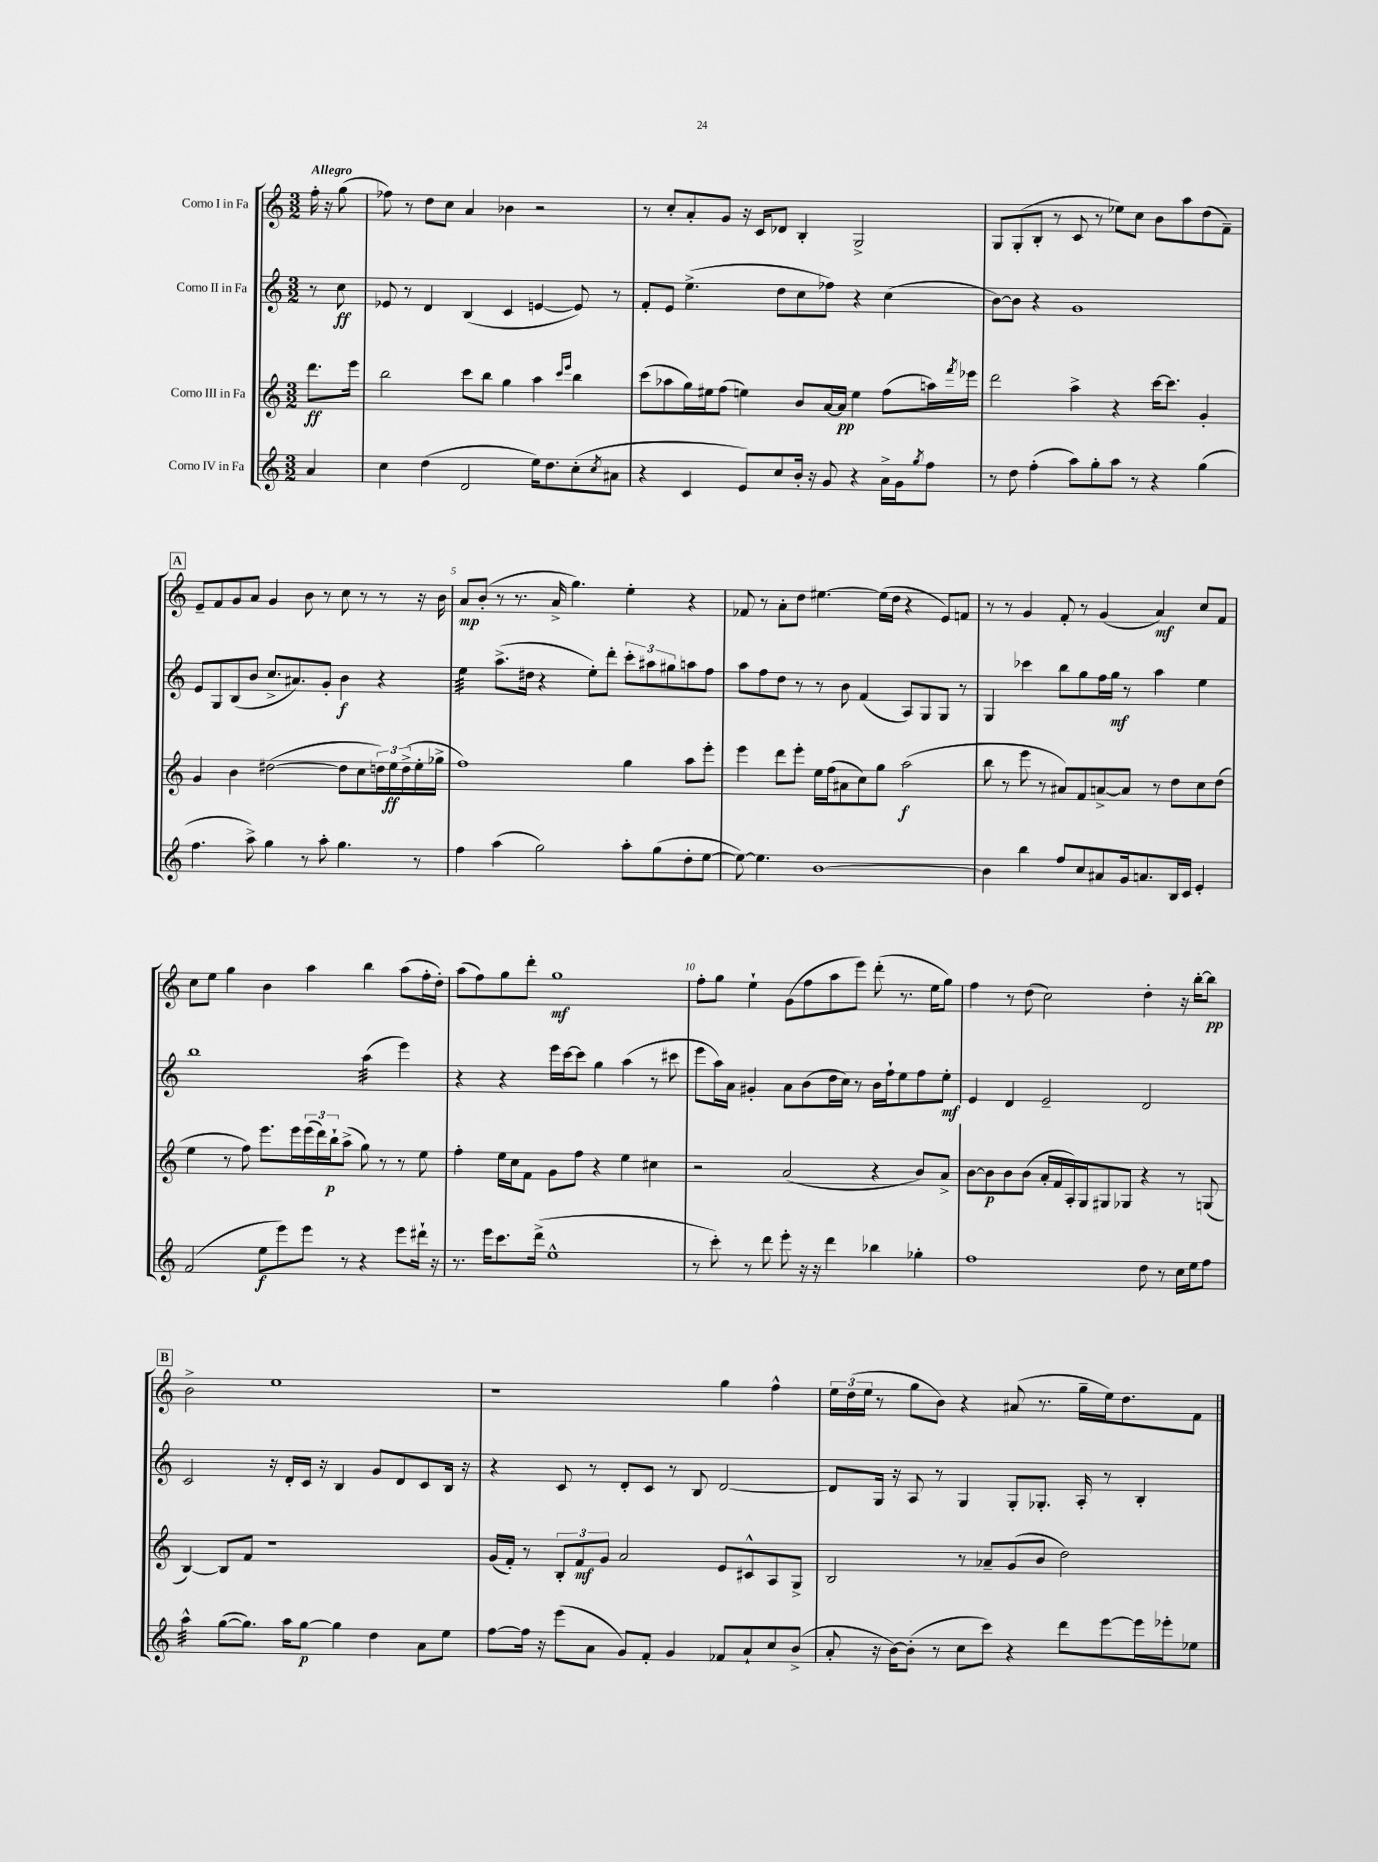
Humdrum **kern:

**kern	**kern	**kern	**kern
*staff4	*staff3	*staff2	*staff1
*clefG2	*clefG2	*clefG2	*clefG2
*k[]	*k[]	*k[]	*k[]
*M3/2	*M3/2	*M3/2	*M3/2
4a	8.ddd	8r	16ff'
.	.	.	16r
.	.	8cc	(8gg
.	16eee	.	.
=	=	=	=
4cc	2bb	8e-	8ff-)
.	.	8r	8r
(4dd	.	4d	8dd
.	.	.	8cc
2d	8ccc	(4B	4a
.	8bb	.	.
.	4gg	4c	4b-
16ee)	4aa	[4e	2r
8.dd	.	.	.
.	16qqccc	.	.
.	16qqeee	.	.
(8cc'	4bb	8e])	.
8qcc	.	.	.
8a#	.	8r	.
=	=	=	=
4r	(8ccc	8f'	8r
.	8aa-	8e	8cc'
4c	16gg)	(4.ee^	8a'
.	16ee#	.	.
.	(8ff	.	8g
8e)	4ee)	.	16r
.	.	.	16c
8cc	.	8dd	8d-
16b'	8b	8cc	4B'
16r	.	.	.
8g	[16a	8ff-)	.
.	16a]	.	.
4r	4ee	4r	2G^
16a^	(8ff	(4cc	.
16g	.	.	.
8qgg	.	.	.
8ff	16aa)	.	.
.	8qfff	.	.
.	16eee-	.	.
=	=	=	=
8r	2ddd	[8b)	8G
8dd	.	8b]	(8G'
(4ff'	.	4r	8B'
.	.	.	8r
8aa)	4aa^	1g	8c
8gg'	.	.	8r
8aa	4r	.	8ee-)
8r	.	.	8cc
4r	[16ccc	.	8b
.	8.ccc]	.	.
.	.	.	8aa
(4gg	4g'	.	(8dd
.	.	.	8f~)
=	=	=	=
4.ff	4g	8e	8e~
.	.	8G	8f
.	4b	(8B	8g
8aa^)	.	8b	8a
4gg	([2dd#	8.cc^	4g
.	.	8.a#)	.
8r	.	.	8b
8aa'	.	8g'	8r
4.gg	8dd#]	4b	8cc
.	8cc	.	8r
.	24dd)	4r	8r
.	24ee	.	.
.	(24dd^	.	.
8r	16ee'	.	16r
.	16gg-^	.	16b
=	=	=	=
4ff	1ff)	4ee	8a
.	.	.	(8b'
(4aa	.	(8.aa^	8r
.	.	.	8.r
.	.	16dd#	.
2gg)	.	4r	.
.	.	.	16a^
.	.	.	4.gg)
.	.	8ee')	.
.	.	8ddd'	.
8aa'	4gg	12ccc'	4ee'
.	.	12aa#	.
(8gg	.	.	.
.	.	12gg#	.
8dd'	8aa	8aa	4r
[8ee	8eee'	8ff	.
=	=	=	=
8ee_)	4eee	8aa	8f-
4.ee]	.	8ff	8r
.	8ddd	8dd	8a'
.	8eee'	8r	8dd
[1b	16ee	8r	[4.ee#
.	(16ff	.	.
.	8a#	8b	.
.	8cc)	(4f	.
.	8gg	.	(16ee#]
.	.	.	16dd
.	(2aa	8A)	4r
.	.	8G	.
.	.	8G	8e)
.	.	8r	8f
=	=	=	=
4b]	8bb	4G	8r
.	8r	.	8r
4bb	8eee	4ccc-	4g
.	8r	.	.
8ff	8a#)	8bb	8f'
8cc	8f	8gg	8r
8a#	[8a^	16ff	(4g
.	.	16gg	.
16g	8a]	8r	.
8.a	.	.	.
.	8r	4aa	4a)
16B	8dd	.	.
16c	.	.	.
4e'	8cc	4ee	8cc
.	(8dd	.	8f
=	=	=	=
(2f	4ee	1bb	8cc
.	.	.	8ee
.	8r	.	4gg
.	8ff)	.	.
8ee	8.eee	.	4b
8eee)	.	.	.
.	16eee	.	.
8eee	(24eee	.	4aa
.	24ddd)	.	.
.	24bb`	.	.
8r	(8aa^	.	.
4r	8gg)	(4aa	4bb
.	8r	.	.
8eee	8r	4eee)	(8aa
16ddd#`	8ee	.	16ff'
16r	.	.	16dd')
=	=	=	=
8.r	4ff'	4r	(8aa
.	.	.	8ff)
16eee	.	.	.
8.ccc	16ee	4r	8gg
.	16cc	.	.
.	8f	.	8ddd'
(16ddd^	.	.	.
1ee^^	8g	16eee	1gg
.	.	[16ccc	.
.	8ff	8ccc]	.
.	4r	4gg	.
.	4ee	(4aa	.
.	4cc#	8r	.
.	.	8ccc#	.
=	=	=	=
8r	2r	8eee	8ff'
8ccc')	.	16aa)	8gg
.	.	16a	.
8r	.	4g#'	4ee`
8ddd	.	.	.
8eee'	(2a	8a	(8g
16r	.	(8b	8ff
16r	.	.	.
4ddd	.	16dd	8aa
.	.	16cc)	.
.	.	8r	8eee)
4bb-	4r	16b	(8ddd'
.	.	16ff`	.
.	.	8ee	8.r
4gg-'	8b)	8ff	.
.	.	.	16ee
.	8a^	8ee'	8gg)
=	=	=	=
1ff	[8b	4e	4ff
.	8b]	.	.
.	8b	4d	8r
.	(8b	.	(8dd
.	16a'	2e~	2cc)
.	16f	.	.
.	16A')	.	.
.	16G	.	.
.	8G#	.	.
.	8G-	.	.
8dd	4r	2d	4dd'
8r	.	.	.
16cc	8r	.	16r
16ee	.	.	[16bb'
8ff	(8G	.	8bb]
=	=	=	=
4aa^^	[4B)	2c	2b^
([8gg	8B]	.	.
8.gg])	8f	.	.
.	1r	16r	1ee
16aa	.	16d'	.
[8gg	.	16c	.
.	.	16r	.
4gg]	.	4B	.
4dd	.	8g	.
.	.	8d	.
8a	.	8c	.
8ee	.	16B	.
.	.	16r	.
=	=	=	=
[8ff	(16g	4r	1r
.	16f')	.	.
16ff]	8r	.	.
16r	.	.	.
(8eee	12B'	8c	.
.	12f	.	.
8a	.	8r	.
.	12g	.	.
8g)	2a	8d'	.
8f'	.	8c	.
4g	.	8r	.
.	.	8B	.
8f-	8e	[2d	4gg
8a`	8c#^^	.	.
8cc	8A	.	4ff^^
(8b^	8G^	.	.
=	=	=	=
8a'	2B	8d]	24ee
.	.	.	(24dd
.	.	.	24ee
16r	.	16G	8r
[16b)	.	16r	.
(8b']	.	8A	8gg
8r	.	8r	8b)
8cc	8r	4G	4r
8ccc)	8a-~	.	.
4r	(8g	8G'	(8a#
.	8b	8.G-'	8.r
8ddd	2dd)	.	.
.	.	16A'	16gg~
[8eee	.	8r	16ee)
.	.	.	8.dd
16eee]	.	4B'	.
16eee-'	.	.	.
8ee-	.	.	8f
==	==	==	==
*-	*-	*-	*-
